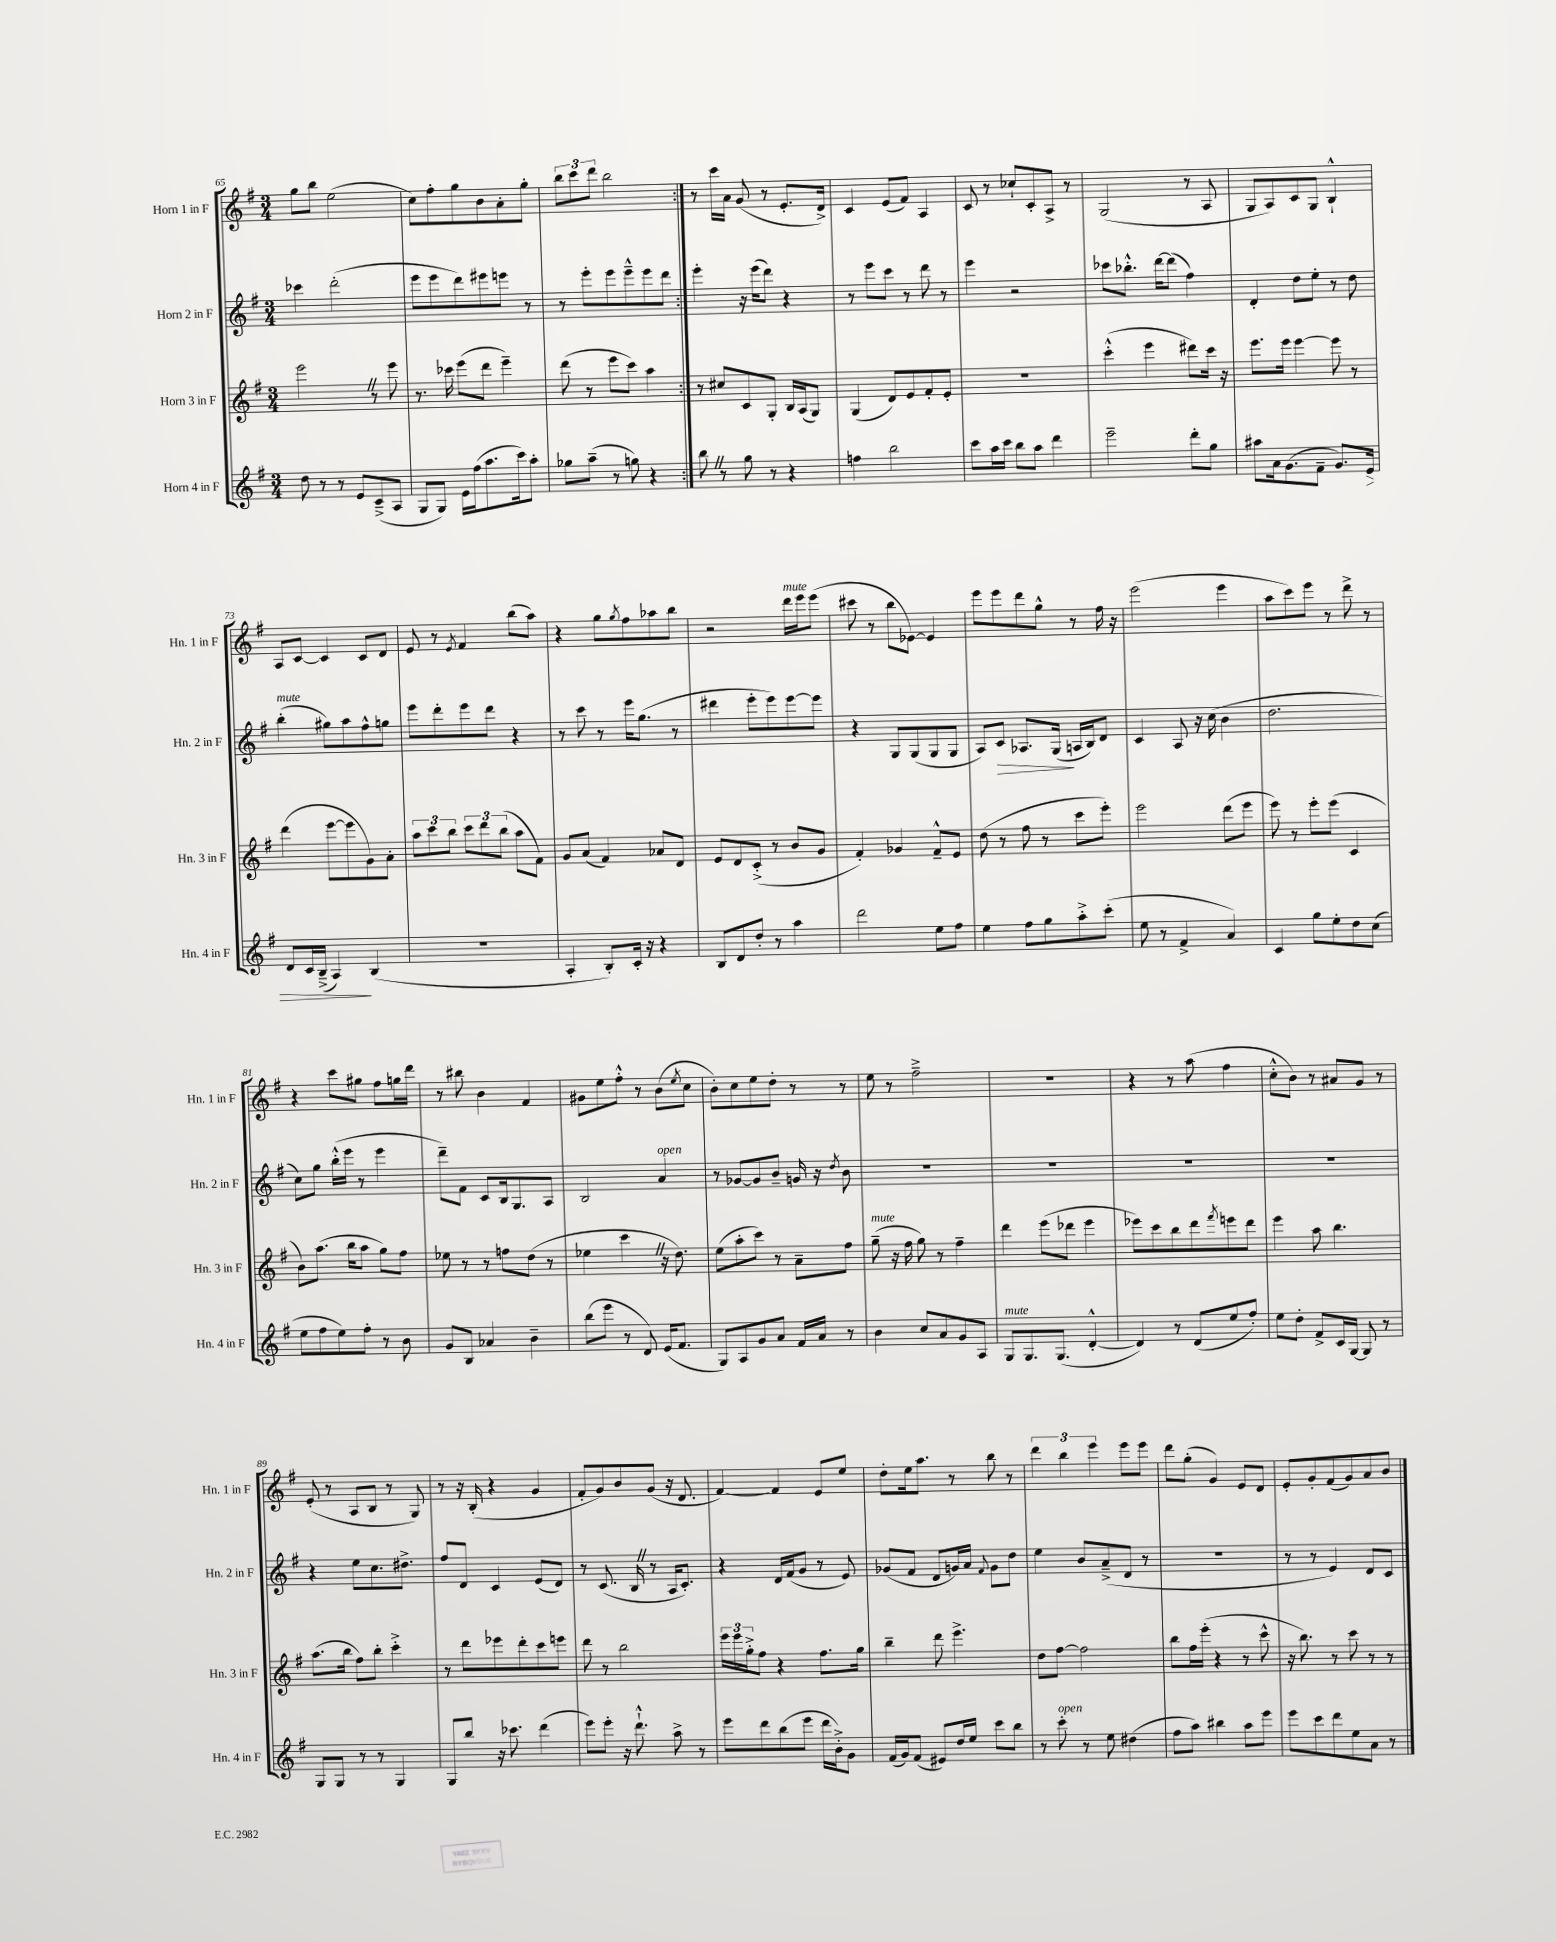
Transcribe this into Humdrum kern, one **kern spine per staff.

**kern	**kern	**kern	**kern
*staff4	*staff3	*staff2	*staff1
*clefG2	*clefG2	*clefG2	*clefG2
*k[f#]	*k[f#]	*k[f#]	*k[f#]
*M3/4	*M3/4	*M3/4	*M3/4
8dd	2eee	4ccc-	8gg
8r	.	.	8bb
8r	.	(2ddd'	(2ee
8e	.	.	.
(8c~^	8r	.	.
8A	8eee	.	.
=	=	=	=
8G	8.r	8eee	8cc)
8G)	.	8eee	8ff#'
.	16ccc-	.	.
16e	(8eee	8ddd)	8gg
(16ff#	.	.	.
8.aa	8ddd	8eee#	8b
.	4eee~)	8eee	8a'
16ccc)	.	.	.
8aa'	.	8r	8gg'
=	=	=	=
8gg-	(8ddd	8r	12bb
.	.	.	12ccc
(8aa~	8r	8eee'	.
.	.	.	12ddd
8r	8eee	8eee	2bb
8gg)	8ccc)	8eee~^^	.
4r	4aa	8eee	.
.	.	8ddd	.
=:|!	=:|!	=:|!	=:|!
8bb	8r	4eee'	8r
8r	8cc#	.	16ccc
.	.	.	16a
8gg	8c	16r	(8g
.	.	(16eee	.
8r	8G'	8ddd)	8r
4r	16B	4r	8.e'
.	(16A	.	.
.	8G)	.	.
.	.	.	16d^)
=	=	=	=
4ff	(4G	8r	4c
.	.	8eee	.
2bb	8d)	8ccc	(8e
.	8e	8r	8f#)
.	8f#'	8ddd	4A
.	8e'	8r	.
=	=	=	=
8ccc	2.r	4eee	8c
16aa	.	.	8r
16ccc	.	.	.
8bb	.	2r	8cc-`
8aa	.	.	8c'
4ddd	.	.	8A^
.	.	.	8r
=	=	=	=
2eee~	(4ccc'^^	8ccc-	(2G
.	.	8.bb-'^^	.
.	4eee	.	.
.	.	[16ddd	.
.	.	(8ddd]	.
8ddd'	8ddd#)	4ff#)	8r
8gg	16ccc	.	8A
.	16r	.	.
=	=	=	=
8aa#	8.eee	4d'	8G
16a	.	.	8A)
(8.g	16eee	.	.
.	[4eee	8dd	8c
8f#~	.	8ee'	8G
8.g)	8eee]	8r	4B`^^
.	8r	8dd	.
16e	.	.	.
=	=	=	=
8d	(4ddd	(4bb'	8A
16c	.	.	[8c
(16B~^	.	.	.
4A)	[8eee	8gg#)	4c]
.	8eee]	8aa	.
(4B	8g)	8ff#^^	8c
.	8a'	8gg	8d
=	=	=	=
2.r	12aa	8eee	8e
.	12ccc	.	.
.	.	8ddd'	8r
.	12bb	.	.
.	.	.	8qe
.	12ccc	8eee	4f#
.	12ddd	.	.
.	.	8ddd	.
.	(12bb	.	.
.	8aa	4r	(8bb
.	8f#)	.	8aa)
=	=	=	=
4A'	8g	8r	4r
.	(8a	8ccc	.
8B')	4f#)	8r	8gg
.	.	.	8qgg
16c'	.	16eee	8ff#
16r	.	(8.gg	.
4r	8a-	.	8aa-
.	8d	8r	8bb
=	=	=	=
8B	8e	4ddd#	2r
8d	8d	.	.
8dd'	(8c'^	8eee'	.
8r	8r	8eee)	.
4aa	8b	[8eee	16ddd
.	.	.	16eee
.	8g	8eee]	(8eee
=	=	=	=
2ddd	4f#')	4r	8ccc#
.	.	.	8r
.	4g-	8G	8bb
.	.	(8G	[8e-)
8ee	8f#~^^	8G	4e-]
8ff#	8e	8G	.
=	=	=	=
4ee	(8dd	8A)	8eee
.	8r	8c	8eee
8ff#	8ff#	8.A-	8ddd
8gg	8r	.	8gg^^
.	.	(16G	.
8aa'^	8ccc	16A	8r
.	.	16B)	.
(8ccc'	8eee')	8d	16ff#
.	.	.	16r
=	=	=	=
8ee	2eee	4c	(2eee
8r	.	.	.
4f#^	.	8A	.
.	.	16r	.
.	.	(16cc	.
4a)	(8ddd	4b	4eee
.	8eee	.	.
=	=	=	=
4c	8eee)	2.dd	8aa
.	8r	.	8ccc)
8gg	8eee'	.	8eee
8ee'	(8eee	.	8r
8dd	4c	.	8ddd^
(8cc	.	.	8r
=	=	=	=
8ee	8b)	8cc)	4r
8ff#	(8.aa	8gg	.
8ee)	.	(16bb'^^	8ccc
.	16bb	16eee	.
8ff#'	8aa	8r	8gg#
8r	8gg)	4eee	8ff#
8b	8ff#	.	16gg
.	.	.	16ddd
=	=	=	=
8g	8ee-	8ddd~)	8r
8B	8r	8f#	8bb#
4a-	8r	8c	4b
.	8ff	16B	.
.	.	8.G	.
4b~	(8dd	.	4f#
.	8r	8A	.
=	=	=	=
(8bb	4ee-	2B	8g#
8eee	.	.	8ee
8r	4ccc	.	8ff#'^^
8d)	.	.	8r
(16e	16r	4a	(8b
8.f#	8.dd)	.	.
.	.	.	8qee
.	.	.	8cc
=	=	=	=
8G)	(8ee	8r	8b')
8A	8aa'	[8g-	8cc
8g	8ccc)	8g-]	8ee
8a	8r	8b~	8dd'
16f#	8a~	16g	8r
16a	.	16r	.
.	.	8qdd	.
8r	8ff#	8b	8r
=	=	=	=
4b	(8gg~	2.r	8ee
.	16r	.	8r
.	16ff#	.	.
8cc	8gg)	.	2ff#~^
8a	8r	.	.
8g	4ff#~	.	.
8A	.	.	.
=	=	=	=
8G	4ddd	2.r	2.r
8.G	.	.	.
.	(8eee	.	.
(8.G	.	.	.
.	8ddd-	.	.
[4d'^^	4eee	.	.
=	=	=	=
4d])	8eee-)	2.r	4r
.	8ccc	.	.
8r	8bb	.	8r
(8d	8ddd	.	(8aa
.	8qfff#	.	.
8ee	8eee	.	4ff#
8ff#')	8ddd	.	.
=	=	=	=
8ee	4eee	2.r	8cc'^^
8dd'	.	.	8b)
8f#^	8aa	.	8r
16c	4.bb	.	8a#
[16G	.	.	.
8G]	.	.	8g
8r	.	.	8r
=	=	=	=
8G	(8.aa	4r	(8e'
8G	.	.	8r
.	16bb	.	.
8r	8ff#)	8ee	8A
8r	8bb'	8.cc	8B
4G	4ccc'^	.	8r
.	.	8.dd#^	.
.	.	.	8G)
=	=	=	=
8G	8r	8ff#	8r
8bb	8ddd	8d	16r
.	.	.	(16B'
16r	8eee-	4c	4r
8.ccc-	.	.	.
.	8ddd'	.	.
(4ddd	8ccc	(8e	4g
.	8eee	8d)	.
=	=	=	=
8eee)	8ddd	8r	8f#'
8eee'	8r	(8.c	8g)
16r	2bb	.	8b
8.ddd`^^	.	16B	.
.	.	8r	(8g
8aa^	.	16A	16r
.	.	8.c')	8.d
8r	.	.	.
=	=	=	=
8eee	24eee	4r	[4f#)
.	24eee	.	.
.	24gg'^	.	.
8ddd	8ff#	.	.
(8bb	4r	16d	4f#]
.	.	(16f#	.
8eee	.	8g	.
16ddd	8.ff#	8r	8e
16b'^)	.	.	.
8g	.	8e)	8ee
.	16gg	.	.
=	=	=	=
(16f#	4bb~	(8g-	8dd'
16g)	.	.	.
(8f#	.	8f#	16ee
.	.	.	8.aa
8e#)	8ddd	8d	.
16dd	4.eee^	16g)	8r
16ee	.	16a	.
.	.	8qqf#	.
8ccc	.	8g	8bb
8bb	.	8dd	8r
=	=	=	=
8r	8dd	4ee	6ddd
8ccc'	[8ff#	.	.
.	.	.	6bb
8r	2ff#]	8b	.
.	.	.	6eee
8ee	.	(8a~^	.
(4dd#	.	8d	8eee
.	.	8r	8eee
=	=	=	=
8ff#	8bb	2.r	8ddd
8aa)	16ff#	.	(8gg'
.	(16eee'	.	.
4bb#	4r	.	4g)
8aa	8r	.	8e
8eee	8ccc^^	.	8d
=	=	=	=
8eee	16r	8r	8e'
.	8.bb)	.	.
8ccc	.	8r	8g'
8ddd	8r	4e)	(8f#
8ee	8ccc	.	8g)
8a	8r	8d	8a
8r	8r	8c	8b
==	==	==	==
*-	*-	*-	*-
